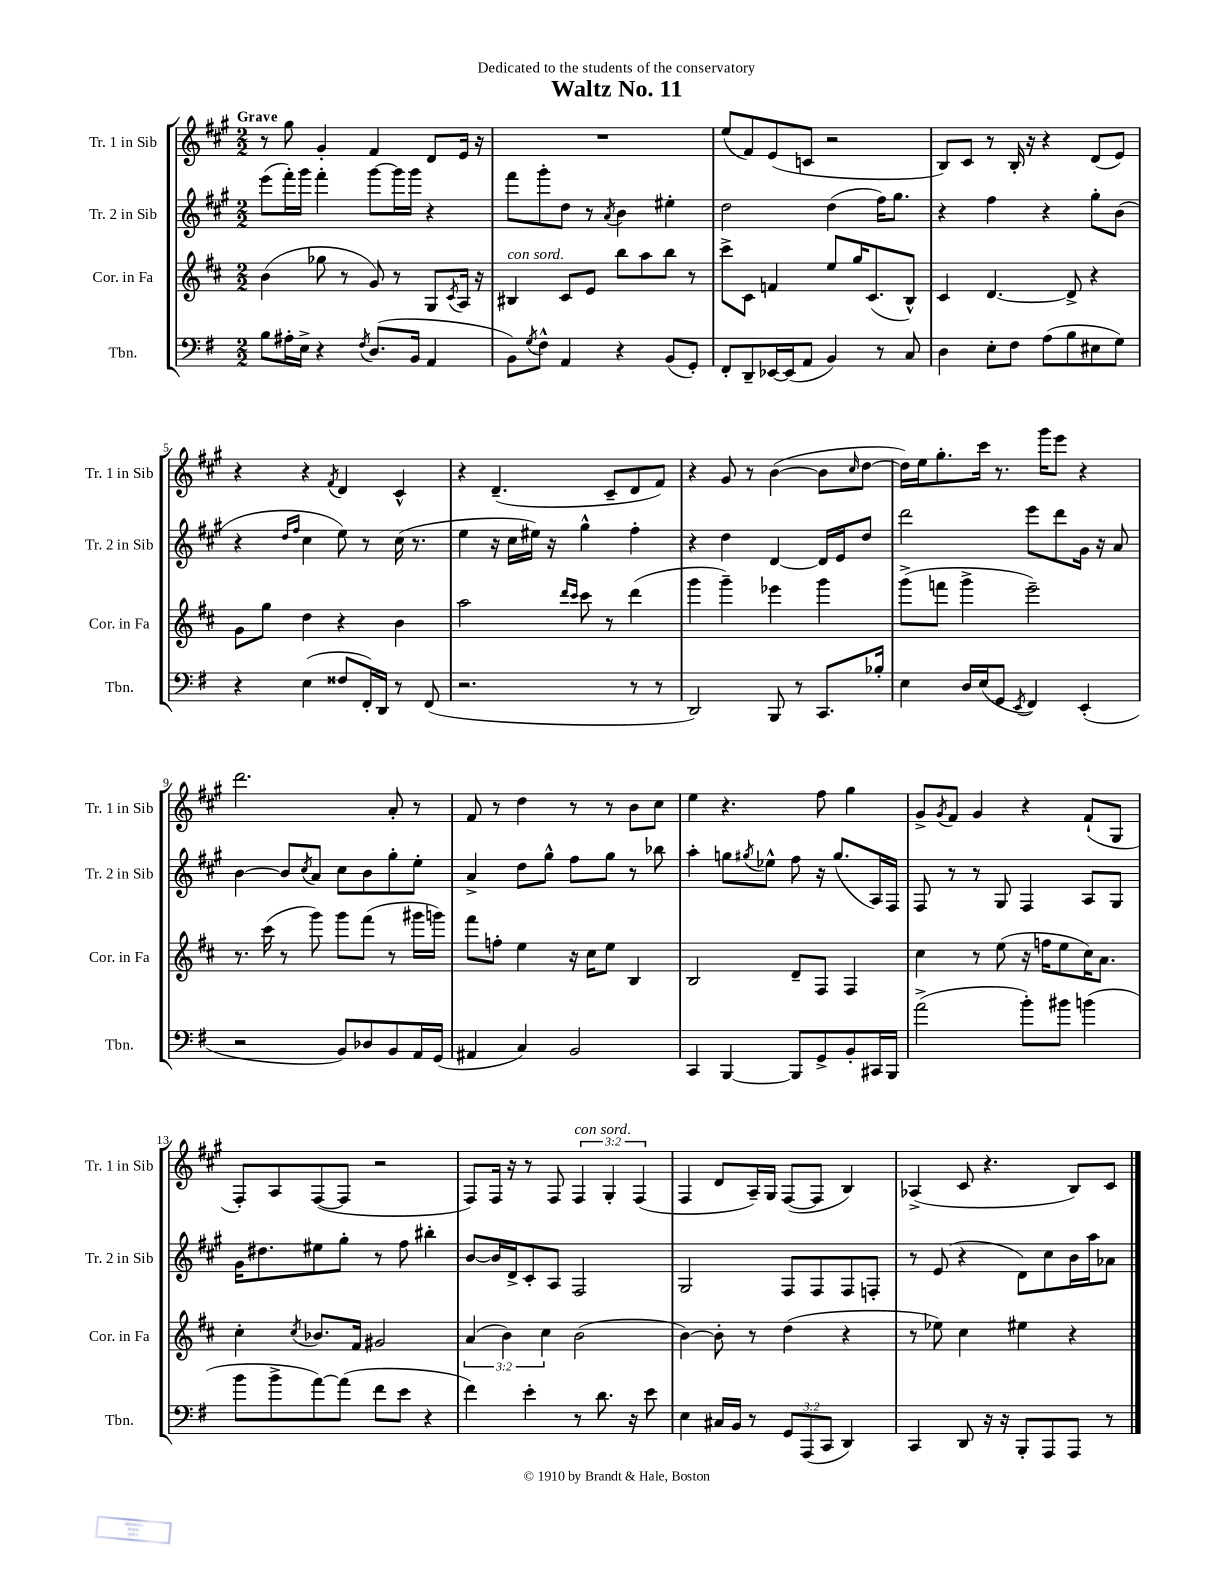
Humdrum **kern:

**kern	**kern	**kern	**kern
*staff4	*staff3	*staff2	*staff1
*clefF4	*clefG2	*clefG2	*clefG2
*k[f#]	*k[f#c#]	*k[f#c#g#]	*k[f#c#g#]
*M2/2	*M2/2	*M2/2	*M2/2
8B	(4b	(8eee	8r
16A#'	.	16fff#')	8gg#
16E^	.	16ggg#	.
4r	8gg-	4fff#'	4g#'
.	8r	.	.
8qF#	.	.	.
(8.D	8g)	[8ggg#	4f#
.	8r	16ggg#]	.
16BB	.	16ggg#	.
4AA	8G	4r	8d
.	8qc#	.	.
.	16A	.	16e
.	16r	.	16r
=	=	=	=
8BB)	4B#	8fff#	1r
8qG	.	.	.
8F#^^	.	8ggg#'	.
4AA	8c#	8dd	.
.	8e	8r	.
.	.	8qa	.
4r	8bb	4b	.
.	8aa	.	.
(8BB	8bb	4ee#'	.
8GG')	8r	.	.
=	=	=	=
8FF#'	8ccc#^	2dd	(8ee
8DD~	8c#	.	8f#)
[16EE-	4f	.	(8e
(16EE-]	.	.	.
8AA	.	.	8c
4BB)	8ee	(4dd	2r
.	16gg	.	.
.	(8.c#	.	.
8r	.	16ff#)	.
.	.	8.gg#	.
8C	8B^^)	.	.
=	=	=	=
4D	4c#	4r	8B)
.	.	.	8c#
8E'	[4.d	4ff#	8r
8F#	.	.	16B'
.	.	.	16r
(8A	.	4r	4r
8B	8d^]	.	.
8E#	4r	8gg#'	(8d
8G)	.	(8b	8e)
=	=	=	=
4r	8g	4r	4r
.	8gg	.	.
.	.	16qqdd	.
.	.	16qqff#	.
(4E	4dd	4cc#	4r
.	.	.	8qf#
8F##	4r	8ee)	4d
16FF#')	.	8r	.
16DD	.	.	.
8r	4b	(16cc#	4c#^^
.	.	8.r	.
(8FF#	.	.	.
=	=	=	=
2.r	2aa	4ee	4r
.	.	16r	(4.d~
.	.	16cc#	.
.	.	16ee#)	.
.	.	16r	.
.	16qqddd	.	.
.	16qqccc#	.	.
.	8ccc#	4gg#^^	.
.	8r	.	8c#~
8r	(4ddd	4ff#'	8d
8r	.	.	8f#)
=	=	=	=
2DD)	4ggg	4r	4r
.	4ggg~)	4dd	8g#
.	.	.	8r
8BBB	4eee-	[4d	([4b
8r	.	.	.
8.CC	4ggg	16d]	8b]
.	.	16e	.
.	.	.	16qqcc#
.	.	8dd	[8dd
16B-'	.	.	.
=	=	=	=
4E	(8ggg^	2ddd	16dd])
.	.	.	16ee
.	8fff	.	8.gg#'
16D	4ggg^	.	.
(16E	.	.	16ccc#
8GG	.	.	8.r
8qEE	.	.	.
4FF#)	2eee~)	8eee	.
.	.	.	16ggg#
.	.	8ddd	8eee
(4EE'	.	16g#	4r
.	.	16r	.
.	.	8a	.
=	=	=	=
2r	8.r	[4b	2.ddd
.	(16ccc#	.	.
.	8r	8b]	.
.	.	8qcc#	.
.	8ggg)	8a	.
8BB)	8ggg	8cc#	.
8D-	(8fff#	8b	.
8BB	8r	8gg#'	8a'
16AA	16ggg#	8ee'	8r
(16GG	16ggg)	.	.
=	=	=	=
4AA#	8fff#	4a^	8f#
.	8ff'	.	8r
4C)	4ee	8dd	4dd
.	.	8gg#^^	.
2BB	16r	8ff#	8r
.	16cc#	.	.
.	8ee	8gg#	8r
.	4B	8r	8b
.	.	8bb-	8cc#
=	=	=	=
4CC	2B	4aa'	4ee
[4BBB	.	8gg	4.r
.	.	8qgg#	.
.	.	8ee-^^	.
8BBB]	8d~	8ff#	.
8GG^	8F#	16r	8ff#
.	.	(8.gg#	.
8BB'	4F#	.	4gg#
16CC#	.	16A)	.
16BBB	.	16F#	.
=	=	=	=
(2a^	4cc#	8F#	8g#^
.	.	.	8qg#
.	.	8r	8f#
.	8r	8r	4g#
.	(8ee	8G#	.
8b')	16r	4F#	4r
.	16ff	.	.
8b#	8ee	.	.
(4b	16cc#)	8A	(8f#`
.	8.a	.	.
.	.	8G#	8G#
=	=	=	=
8b	4cc#'	16g#	8F#')
.	.	8.dd#	.
8b^	.	.	8A
.	8qcc#	.	.
[8a)	8.b-	8ee#	([8F#
(8a]	.	8gg#'	8F#]
.	16f#	.	.
8f#	2g#	8r	2r
8e	.	8ff#	.
4r	.	4bb#'	.
=	=	=	=
4f#)	(6a	[8b	8F#)
.	.	16b]	16F#
.	6b)	.	.
.	.	16d^	16r
4e'	.	8c#'	8r
.	6cc#	.	.
.	.	8A	8F#
8r	(2b	2F#	6F#
8.d	.	.	.
.	.	.	6G#'
16r	.	.	.
.	.	.	(6F#
8e	.	.	.
=	=	=	=
4E	[4b)	2G#	4F#
16C#	8b']	.	8d
16BB	.	.	.
8r	8r	.	16A~)
.	.	.	16G#
12GG	(4dd	8F#	([8F#
(12AAA	.	.	.
.	.	8F#	8F#]
12CC	.	.	.
4DD)	4r	8F#	4B)
.	.	8F'	.
=	=	=	=
4CC	8r	8r	(4A-^
.	8ee-)	(8e	.
8DD	4cc#	4r	8c#
16r	.	.	4.r
16r	.	.	.
8BBB'	4ee#	8d)	.
8AAA	.	8cc#	.
8AAA	4r	16b	8B)
.	.	16aa	.
8r	.	8a-	8c#
==	==	==	==
*-	*-	*-	*-
